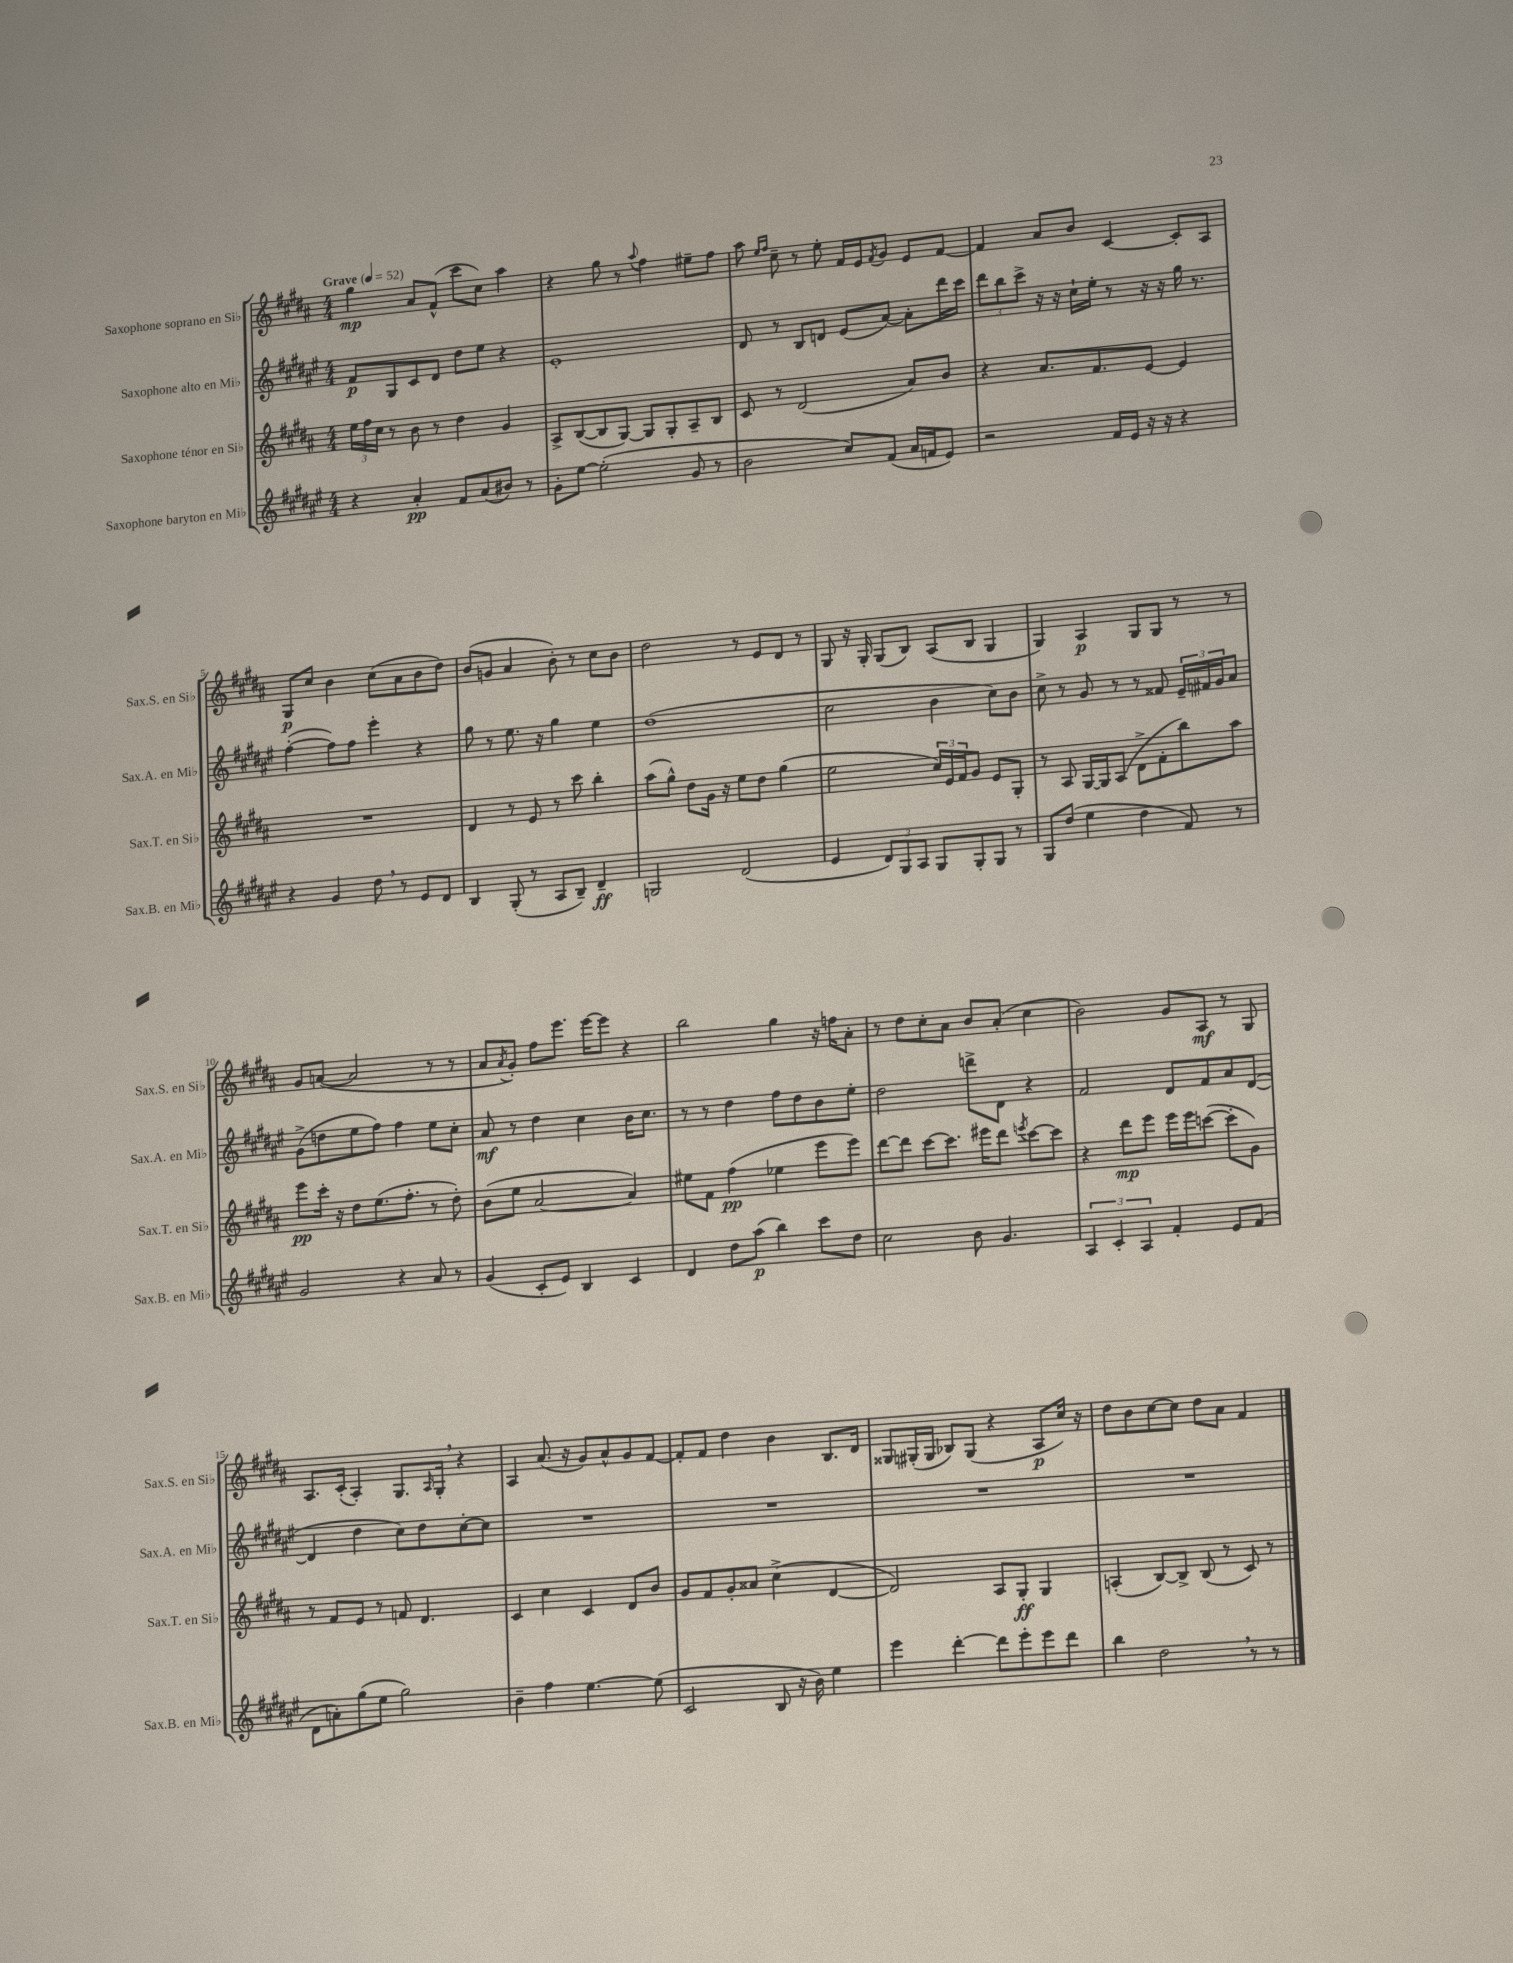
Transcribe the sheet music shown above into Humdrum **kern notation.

**kern	**kern	**kern	**kern
*staff4	*staff3	*staff2	*staff1
*clefG2	*clefG2	*clefG2	*clefG2
*k[f#c#g#d#a#e#]	*k[f#c#g#d#a#]	*k[f#c#g#d#a#e#]	*k[f#c#g#d#a#]
*M4/4	*M4/4	*M4/4	*M4/4
*MM52	*MM52	*MM52	*MM52
4r	24ee\LL	8f#/L	4gg#\
.	24ff#\	.	.
.	24cc#\JJ	.	.
.	8r	8G#/	.
4a#'/	8b\	8c#/	8a#/L
.	8r	8d#/J	(8f#^^/J
8f#/L	4dd#\	8dd#\L	8ccc#\L
(8a#/	.	8ee#\J	8cc#\J)
8b#/J)	4g#/	4r	4aa#\
8r	.	.	.
=	=	=	=
8g#'\L	8A#^/L	1e#'	4r
[8ee#\J	([8B/	.	.
(2ee#'\]	8B/]	.	8gg#\
.	[8G#/J)	.	8r
.	.	.	8qqaa#/
.	8G#/]L	.	4ff#\
.	8G#'/	.	.
8g#/	8A#~/	.	8ee#~\L
8r	8B/J	.	8ff#\J
=	=	=	=
2b\	8c#/	8d#/	8aa#\
.	.	.	16qqee/LL
.	.	.	16qqff#/JJ
.	8r	8r	8cc#~\
.	(2d#/	8B/L	8r
.	.	8d/J	8ee'\
8cc#/L)	.	(8e#/L	16f#/LL
.	.	.	16e/J
.	.	.	8qf#/
(8f#/J	.	[8a#/J)	8g#/J
16a#/LL	8a#/L)	8a#'\]L	8e/L
16f/J	.	.	.
8e#/J)	8b/J	16ddd#\L	[8f#/J
.	.	16ccc#\JJ	.
=	=	=	=
2r	4r	12ddd#\L	4f#/]
.	.	12bb\	.
.	.	12ccc#^\J	.
.	8.a#/L	16r	8a#/L
.	.	16r	.
.	.	16cc#`\LL	8b/J
.	8.f#/	16ee#'\JJ	.
16f#/LL	.	8r	[4c#/
16e#/JJ	.	.	.
16r	[8e/J	16r	.
16r	.	16r	.
4r	4e/]	16gg#\	8c#'/]L
.	.	8.r	.
.	.	.	8A#/J
=	=	=	=
4r	1r	([4ff#'\	8G#/L
.	.	.	8cc#/J
4g#/	.	8ff#\]L)	4b\
.	.	8ff#\J	.
8dd#\	.	4eee#'\	(8cc#\L
8r	.	.	8a#\
8e#/L	.	4r	8b\
8d#/J	.	.	8dd#\J)
=	=	=	=
4B/	4d#/	8gg#\	(8b/L
.	.	8r	8g/J
(8G#'/	8r	8.ee#\	4a#/
8r	8e/	.	.
.	.	16r	.
8A#/L	8r	4gg#\	8b'\)
8B~/J)	8ccc#\	.	8r
4d#~/	4bb'\	4ee#\	8cc#\L
.	.	.	8b\J
=	=	=	=
2G/	(8aa#\L	(1dd#	2dd#\
.	8gg#^^\J)	.	.
.	8dd#\L	.	.
.	16g#\Jk	.	.
.	16r	.	.
(2d#/	8ee\L	.	8r
.	8dd#\J	.	8e/L
.	(4gg#\	.	8d#/J
.	.	.	8r
=	=	=	=
4e#/	2ee\	2cc#\	8G#/
.	.	.	16r
.	.	.	16G#'/
12d#/L)	.	.	(8G#/L
12G#/	.	.	.
.	.	.	8B/J)
12A#/J	.	.	.
8G#/L	24cc#/LL)	4b\	(8A#/L
.	24e/	.	.
.	24f#/J	.	.
8G#'/	8g#/J	.	8B/J
8G#/J	8e/L	8cc#\L)	4G#/
8r	8G#'/J	8b\J	.
=	=	=	=
8G#/L	8r	8cc#^\	4G#/)
(8dd#/J	8A#/	8r	.
4ee#\	[16G#/LL	8g#/	4A#/
.	16G#/]J	.	.
.	(8A#/J	8r	.
4dd#\	8d#^\L	8r	8G#/L
.	8f#'\	8f##/	8G#/J
8f#/)	8bb\)	24e#~/LL	8r
.	.	24f#/	.
.	.	24g#/J	.
8r	8aa#\J	8a#/J	8r
=	=	=	=
2g#/	8eee\L	(8g#^\L	8g#/L
.	16ccc#'\Jk	8dd\	([8a/J
.	16r	.	.
.	8dd#\L	8ee#\	2a/]
.	(8.ee\	8ff#\J)	.
4r	.	4ff#\	.
.	8.ff#'\J	.	.
8a#/	8r	8ee#\L	8r
8r	8dd#'\)	8cc#'\J	8r
=	=	=	=
(4g#/	(8b\L	8a#/	8a#/L
.	.	.	8qa#/
.	8ee\J	8r	8g#'/J)
8c#'/L	[2a#/	4dd#\	8ff#\L
8e#/J)	.	.	8.eee\J
4B/	.	4cc#\	.
.	.	.	[16eee\LK
.	.	.	8eee\]J
4c#/	4a#/])	16b\LK	4r
.	.	8.cc#\J	.
=	=	=	=
4d#/	8ee#\L	8r	2bb\
.	8f#\J	8r	.
8dd#\L	(4ff#\	4dd#\	.
(8aa#\J	.	.	.
4bb\)	4ee-\	8ff#\L	4gg#\
.	.	8dd#\	.
8ccc#\L	8eee\L	8b\	16r
.	.	.	16ff\LK
8dd#\J	8eee\J)	8ee#'\J	8a#'\J
=	=	=	=
2cc#\	[8ddd#\L	2dd#\	8r
.	8ddd#\]J	.	8dd#\L
.	[8ccc#\L	.	8cc#'\
.	8.ccc#\]J	.	8a#\J
8b\	.	8ddd^\L	8b/L
.	16eee#\LK	.	.
4.g#/	8ddd#\J	8d#\J	(8a#'/J
.	8qeee/	.	.
.	[8ccc#\L	4r	4cc#\
.	8ccc#\]J	.	.
=	=	=	=
6A#/	4r	2f#/	2b\)
6c#'/	.	.	.
.	8ddd#\L	.	.
6A#/	.	.	.
.	8eee\J	.	.
4f#'/	16eee\LL	8d#/L	8g#/L
.	16eee\J	.	.
.	([8ccc\J	8f#/	8A#/J
8e#/L	8ccc'\]L	8a#/	8r
(8f#/J	8g#\J)	([8d#/J	8G#/
=	=	=	=
8d#\L	8r	4d#/]	8.A#/L
8a'\)	8f#/L	.	.
.	.	.	(16c#'/Jk
(8gg#\	8e/J	4dd#\	4A#'/)
8ee#\J	8r	.	.
2gg#\)	8f/	8cc#\L)	8.G#/L
.	4.d#/	8dd#\	.
.	.	.	16qqA#/
.	.	.	16G#'/Jk
.	.	[8cc#'\	4r
.	.	8cc#\]J	.
=	=	=	=
4b~\	4c#/	1r	4A#/
4ff#\	4cc#\	.	(8.a#/
.	.	.	16r
[4.ee#\	4c#/	.	8g#/L)
.	.	.	8a#^^/
.	8d#/L	.	8g#/
(8ee#\]	8b/J	.	[8f#/J
=	=	=	=
2c#/	8g#/L	1r	8f#'/]L
.	8f#/	.	8f#/J
.	8g#'/	.	4dd#\
.	8a##/J	.	.
8B/	(4cc#^\	.	4b\
16r	.	.	.
16b\)	.	.	.
4ee#\	[4d#/	.	8.B/L
.	.	.	16d#/Jk
=	=	=	=
4eee#\	2d#/])	1r	8G##/L
.	.	.	(16G#'/L
.	.	.	16G#/JJ
[4ddd#'\	.	.	8B-/L)
.	.	.	(8G#/J
8ddd#\]L	8A#/L	.	4r
8eee#'\	8G#'/J	.	.
8eee#\	4G#/	.	8A#/L
8ddd#\J	.	.	16cc#/Jk)
.	.	.	16r
=	=	=	=
4bb\	(4A'/	1r	8dd#\L
.	.	.	8b\
2dd#\	[8B/L)	.	[8cc#\
.	8B^/]J	.	8cc#\]J
.	(8B/	.	8dd#\L
.	8r	.	8a#\J
8r	8c#/)	.	4f#/
8r	8r	.	.
==	==	==	==
*-	*-	*-	*-
